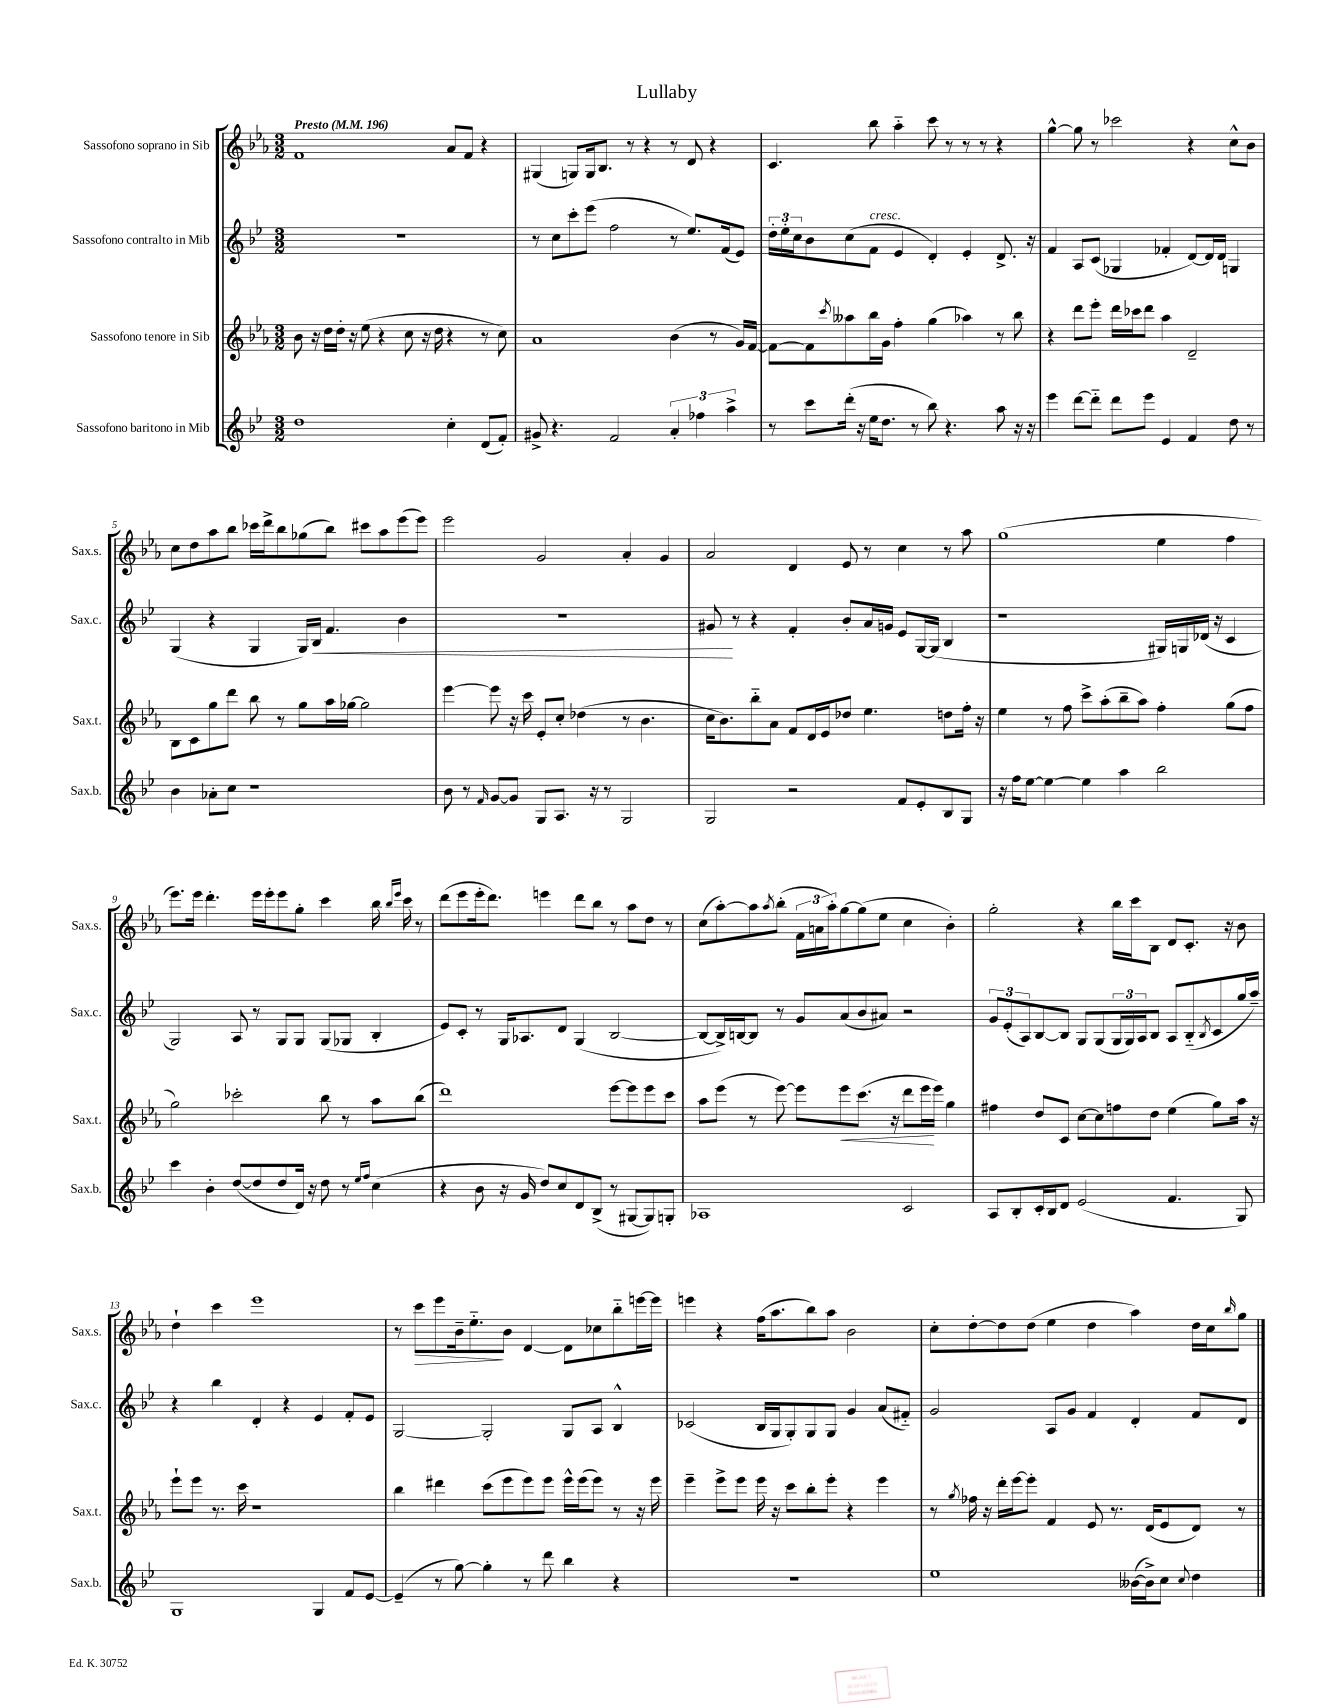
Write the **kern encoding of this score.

**kern	**kern	**kern	**kern
*staff4	*staff3	*staff2	*staff1
*clefG2	*clefG2	*clefG2	*clefG2
*k[b-e-]	*k[b-e-a-]	*k[b-e-]	*k[b-e-a-]
*M3/2	*M3/2	*M3/2	*M3/2
*MM196	*MM196	*MM196	*MM196
1dd	8b-	1.r	1f
.	16r	.	.
.	16dd	.	.
.	16dd'	.	.
.	16r	.	.
.	(8ee-	.	.
.	4r	.	.
.	8cc	.	.
.	16r	.	.
.	16dd	.	.
4cc'	4r	.	8a-
.	.	.	8f
(8d	8r	.	4r
8f')	8cc)	.	.
=	=	=	=
8g#^	1a-	8r	(4G#
4.r	.	8cc	.
.	.	8ccc'	8G)
.	.	(8eee-	16G
.	.	.	8.B-
2f	.	2ff	.
.	.	.	8r
.	.	.	4r
6a'	(4b-	8r	8r
.	.	8.ee-)	8d
6ff-	.	.	.
.	8r	.	4r
.	.	(16f	.
6aa^	.	.	.
.	16g)	8e-)	.
.	[16f	.	.
=	=	=	=
8r	8f_	24dd'	4.c
.	.	24ee-'	.
.	.	24cc	.
8ccc	8f]	8b-	.
.	8qccc	.	.
(16ddd'	8aa--	(8cc	.
16r	.	.	.
16ee-	16bb-	8f	8bb-
8.dd	16g	.	.
.	4ff'	4e-	4aa-'~
8r	.	.	.
8bb-)	(4gg	4d')	8ccc
4.r	.	.	8r
.	4aa-)	4e-'	8r
.	.	.	8r
8aa	8r	8.d^	4r
16r	8bb-	.	.
16r	.	16r	.
=	=	=	=
4eee-	4r	4f	[4gg^^
[8ddd	8ddd	8A	8gg]
8ddd'~]	8eee-'	(8c	8r
8ddd	16ddd	4G-	2ccc-
.	16ccc-	.	.
8eee-	8ddd	.	.
4e-	4aa-	4f-'	.
4f	2d~	[8d)	4r
.	.	16d]	.
.	.	16d	.
8dd	.	4G	8cc^^
8r	.	.	8b-
=	=	=	=
4b-	8B-	(4G	8cc
.	8c	.	8dd
8a-'	8gg	4r	8aa-
8cc	8ddd	.	8bb-
1r	8bb-	4G	16ccc-
.	.	.	16ddd^
.	8r	.	8bb-
.	8gg	16G)	(8gg-
.	.	16B-	.
.	16aa-	4.f	8bb-)
.	[16gg-	.	.
.	2gg-]	.	8ccc#
.	.	.	8aa-
.	.	4b-	(8eee-
.	.	.	8eee-)
=	=	=	=
8b-	[4eee-	1.r	2eee-
8r	.	.	.
16qqf	.	.	.
[8g	8eee-]	.	.
8g]	16r	.	.
.	16ccc	.	.
8G	8e-'	.	2g
8.A	8cc'	.	.
.	(4dd-	.	.
16r	.	.	.
8r	.	.	.
2G	8r	.	4a-'
.	4.b-	.	.
.	.	.	4g
=	=	=	=
2G	16cc	8g#	2a-
.	8.b-)	.	.
.	.	8r	.
.	8bb-'~	4r	.
.	8a-	.	.
2r	8f	4f'	4d
.	16d	.	.
.	16e-	.	.
.	8dd-	8b-'	8e-
.	4.ee-	16a	8r
.	.	16g	.
8f	.	8e-	4cc
8e-'	.	[16G	.
.	.	(16G]	.
8B-	8dd	4B-	8r
8G	16ff'	.	8aa-
.	16r	.	.
=	=	=	=
16r	4ee-	1r	(1gg
16ff	.	.	.
[8ee-	.	.	.
4ee-_	8r	.	.
.	8ff	.	.
4ee-]	8ccc^	.	.
.	(8aa-'	.	.
4aa	8bb-~	.	.
.	8aa-)	.	.
2bb-	4ff'	16G#)	4ee-
.	.	16G	.
.	.	(16d-	.
.	.	16r	.
.	(8gg	4c	4ff
.	8ff	.	.
=	=	=	=
4ccc	2gg)	2G)	8.eee-)
.	.	.	16eee-
4b-'	.	.	4.ddd'
([8dd	2ccc-'	8A	.
8dd]	.	8r	16eee-
.	.	.	16eee-'
8dd	.	8G	8eee-
16d)	.	8G	8gg'
16r	.	.	.
8dd	8bb-	(8G	4ccc
8r	8r	8G-	.
16qqee-	.	.	.
16qqff	.	.	.
(4cc	8aa-	4B-'	16bb-
.	.	.	16qqbb-
.	.	.	16qqeee-
.	.	.	16ccc
.	(8bb-	.	8r
=	=	=	=
4r	1ddd)	8e-)	(8ddd
.	.	8c'	8eee-
8b-	.	8r	16eee-'
.	.	.	8.ddd)
16r	.	16G	.
16g	.	8.A-	.
8dd)	.	.	4eee
8cc	.	8d	.
8d	.	(4G	8ddd
(8B-^	.	.	8bb-
8r	[8eee-	[2B-	8r
[8G#	8eee-]	.	8aa-
8G#])	8eee-	.	8dd
8G'	8ccc	.	8r
=	=	=	=
1A-	8aa-	8B-_	(8cc
.	(8eee-	16B-^])	[8aa-')
.	.	[16B	.
.	8r	8B]	8aa-]
.	.	.	8qaa-
.	[8eee-)	8r	(8bb-'
.	8eee-]	8g	24f
.	.	.	24a
.	.	.	24aa-')
.	8eee-	(8a	[8gg
.	(8.ccc	8b-	(8gg]
.	.	8a#)	8ee-
.	16r	.	.
2c	8ddd	2r	4cc
.	16eee-	.	.
.	16eee-)	.	.
.	4gg	.	4b-')
=	=	=	=
8A	4ff#	12g	2gg'
.	.	(12e-'	.
8B-'	.	.	.
.	.	12A)	.
16c'	8dd	[8B-	.
16B-	.	.	.
8d	8c	8B-]	.
(2e-	[8cc	8G	4r
.	8cc]	(8G	.
.	8ff	24G	16bb-
.	.	24G)	.
.	.	.	16ccc
.	.	24A	.
.	8dd	8B-	8B-
4.f	(4ee-	8A	8d
.	.	(8B-'~	8.c'
.	.	8qB-	.
.	8gg)	8c	.
.	.	.	16r
8G)	16aa-	16gg	8b-
.	16r	16aa~)	.
=	=	=	=
1G	8eee-`	4r	4dd`
.	8eee-	.	.
.	8.r	4bb-	4ccc
.	16ccc	.	.
.	1r	4d'	1eee-
.	.	4r	.
4G	.	4e-	.
8f	.	8f'	.
[8e-	.	8e-	.
=	=	=	=
(4e-~]	4bb-	[2G	8r
.	.	.	8ccc
8r	4ddd#	.	8eee-
[8gg)	.	.	16b-~
.	.	.	8.ee-'~
4gg']	(8ccc	2G']	.
.	8eee-	.	8b-
8r	8eee-)	.	[4d
8ddd	8eee-	.	.
4bb-	16eee-^^	8G	8d]
.	(16eee-	.	.
.	8eee-)	8A	8cc-
4r	8r	4B-^^	8bb-'~
.	16r	.	[16eee
.	16eee-	.	16eee]
=	=	=	=
1.r	4eee-~	(2c-	4eee
.	8eee-^	.	4r
.	8eee-	.	.
.	16eee-	16B-	(16ff
.	16r	16G	8.aa-
.	8ccc	8G')	.
.	8bb-'	8G	8bb-)
.	8eee-'	8G	8aa-
.	4r	4g	2b-
.	4eee-	(8a	.
.	.	8f#'~)	.
=	=	=	=
1ee-	8r	2g	8cc'
.	8qgg	.	.
.	16ff-	.	[8dd'
.	16r	.	.
.	16ddd'	.	8dd]
.	[16eee-	.	.
.	8eee-']	.	(8dd
.	4f	8A	4ee-
.	.	8g	.
.	8e-	4f	4dd
.	8.r	.	.
([16b--	.	4d'	4aa-)
16b--^])	(16d	.	.
8cc	8e-	.	.
8qqcc	.	.	.
4dd	8d)	8f	16dd
.	.	.	16cc
.	.	.	16qqbb-
.	8r	8d	8gg
==	==	==	==
*-	*-	*-	*-
